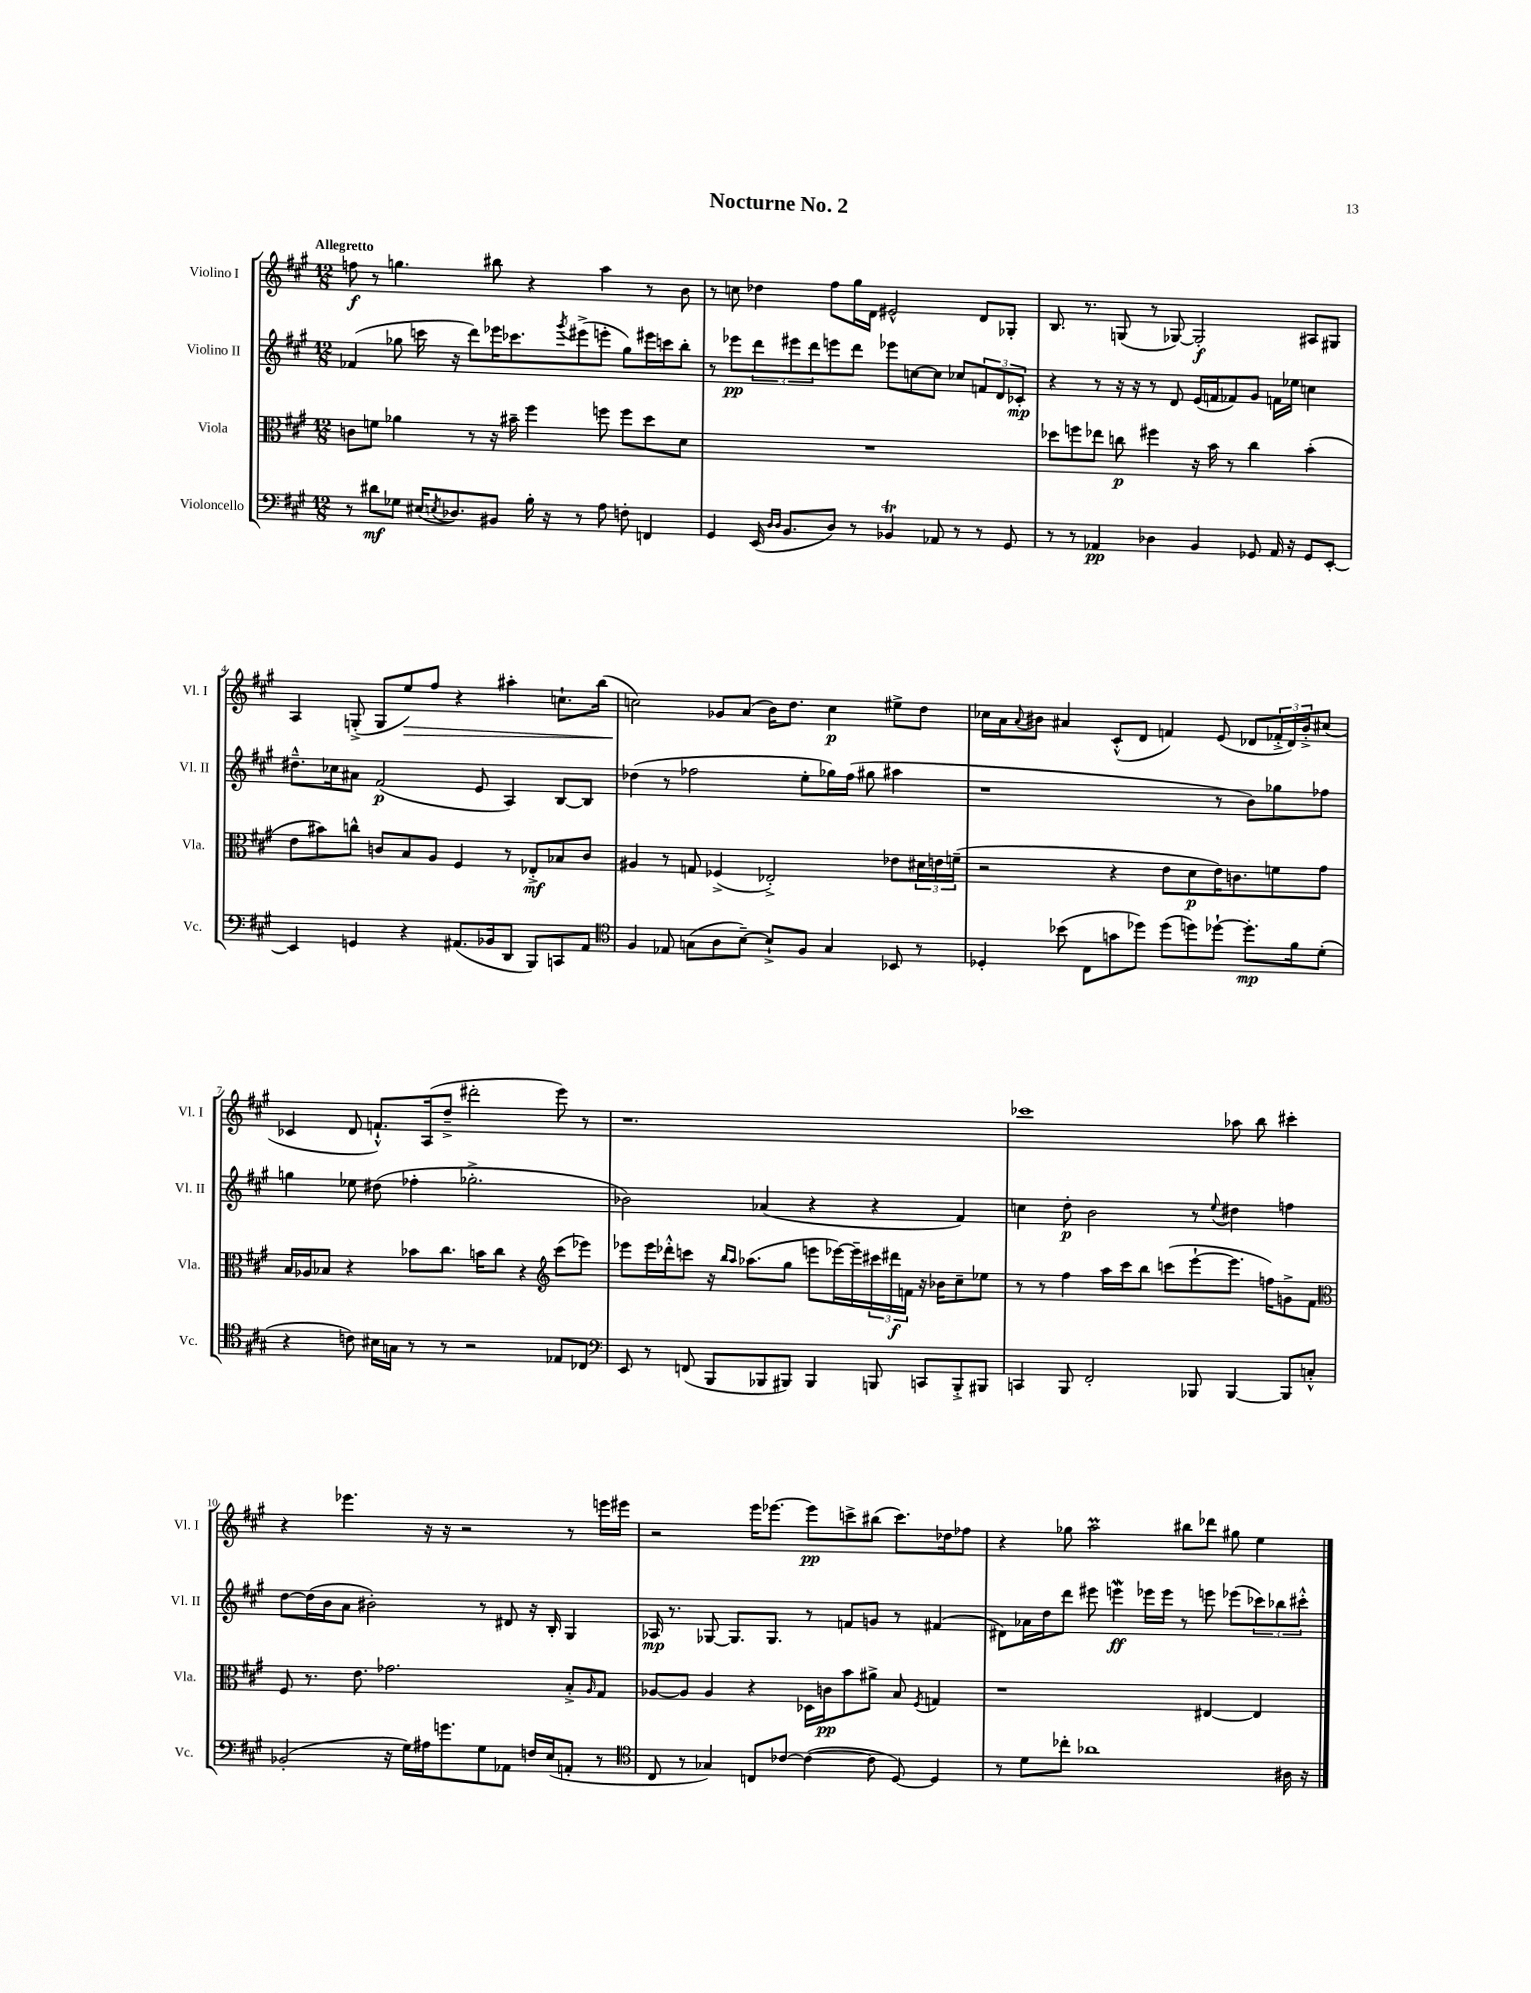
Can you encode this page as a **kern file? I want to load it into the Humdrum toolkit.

**kern	**dynam	**kern	**dynam	**kern	**dynam	**kern	**dynam
*part4	*part4	*part3	*part3	*part2	*part2	*part1	*part1
*staff4	*staff4	*staff3	*staff3	*staff2	*staff2	*staff1	*staff1
*I"Violoncello	*	*I"Viola	*	*I"Violino II	*	*I"Violino I	*
*I'Vc.	*	*I'Vla.	*	*I'Vl. II	*	*I'Vl. I	*
*clefF4	*	*clefC3	*	*clefG2	*	*clefG2	*
*k[f#c#g#]	*	*k[f#c#g#]	*	*k[f#c#g#]	*	*k[f#c#g#]	*
*M12/8	*	*M12/8	*	*M12/8	*	*M12/8	*
=1	=1	=1	=1	=1	=1	=1	=1
!	!	!	!	!	!	!LO:TX:a:B:t=Allegretto	!
8r	.	8cn\L	.	(4f-X/	.	8ffn\	f
8d#X\L	mf	8fn\J	.	.	.	8r	.
8G-X\J	.	4a-X\	.	8gg-X\	.	4.ggn\	.
(16E#X/KL	.	.	.	16cccn\	.	.	.
8qEn/	.	.	.	.	.	.	.
8.D-X/)	.	.	.	16r	.	.	.
.	.	8r	.	8ddd\L)	.	.	.
8BB#X/J	.	16r	.	16eee-X\K	.	8bb#X\	.
.	.	16b#X~\	.	8.ccc-X\	.	.	.
16B'\	.	4ff#\	.	.	.	4r	.
16r	.	.	.	.	.	.	.
.	.	.	.	8qggg#/	.	.	.
8r	.	.	.	(8eee#X^\	.	.	.
8A\	.	8ffn\	.	8eeen'\J	.	4aa\	.
8Fn'\	.	8ff\L	.	8gg-\L)	.	.	.
4FFn/	.	8dd\	.	16eee#X\L	.	8r	.
.	.	.	.	16cccn\J	.	.	.
.	.	8d\J	.	8bb'\J	.	8b\	.
=2	=2	=2	=2	=2	=2	=2	=2
4GG#/	.	1.r	.	8r	.	8r	.
.	.	.	.	8eee-X\L	pp	8ccn\	.
(16EE/	.	.	.	12ddd\	.	4dd-X\	.
16qqD/LL	.	.	.	.	.	.	.
16qqD/JJ	.	.	.	.	.	.	.
8.BB/L	.	.	.	.	.	.	.
.	.	.	.	12eee#X\	.	.	.
.	.	.	.	12ddd\	.	.	.
8D/J)	.	.	.	8eeen\	.	8ff#\L	.
8r	.	.	.	8ddd\J	.	16gg#\L	.
.	.	.	.	.	.	16d\JJ	.
4BB-XT/	.	.	.	8eee-X\L	.	2e#X^^/	.
.	.	.	.	[8ccn\	.	.	.
8AA-X/	.	.	.	8cc\J]	.	.	.
8r	.	.	.	8cc-X/L	.	.	.
8r	.	.	.	12fn/	.	8d/L	.
.	.	.	.	12d/	.	.	.
8GG#/	.	.	.	.	.	8G-X'/J	.
.	.	.	.	12c-X'/J	mp	.	.
=3	=3	=3	=3	=3	=3	=3	=3
8r	.	8dd-X\L	.	4r	.	8.B/	.
8r	.	8ffn\	.	.	.	.	.
.	.	.	.	.	.	8.r	.
4AA-X/	pp	8ee-X\J	.	8r	.	.	.
.	.	8ccn\	p	16r	.	(8Gn/	.
.	.	.	.	16r	.	.	.
4D-X\	.	4ff#X\	.	8r	.	8r	.
.	.	.	.	8d/	.	[8G-X/)	.
4BB/	.	16r	.	(16e/LL	.	2G-'/]	f
.	.	16b\	.	16fn/J	.	.	.
.	.	8r	.	8f-X/)	.	.	.
8GG-X/	.	4cc\	.	8g#/J	.	.	.
16AA-/	.	.	.	16fn\LL	.	.	.
16r	.	.	.	16ee-X\JJ	.	.	.
8GG-/L	.	(4b'\	.	4ccn\	.	8A#X/L	.
[8EE'/J	.	.	.	.	.	8G#X/J	.
!!LO:LB:g=z
=4	=4	=4	=4	=4	=4	=4	=4
4EE/]	.	8e\L	.	8.dd#X~^^\L	.	4A/	.
.	.	8b#X\)	.	.	.	.	.
.	.	.	.	16cc-X\k	.	.	.
4GGn/	.	8ccn^^\J	.	8a#X\J	.	(8Gn'^/	.
.	.	8cn/L	.	(2f#/	p	8G/L	.
!	!	!	!	!	!	!	!LO:HP:b
4r	.	8B/	.	.	.	8ee/)	>
.	.	8A/J	.	.	.	8ff#/J	.
(8.AA#X/L	.	4F#/	.	.	.	4r	.
.	.	.	.	8e/	.	.	.
16BB-X/k	.	.	.	.	.	.	.
8DD/J	.	8r	.	4A/)	.	4aa#X'\	.
8BBB/L)	.	8E-X'^/L	mf	.	.	.	.
8CCn/	.	8B-X/	.	[8B/L	.	8.ccn`\L	.
8AA#/J	.	8c/J	.	8B/J]	.	.	.
.	.	.	.	.	.	(16bb\Jk	.
=5	=5	=5	=5	=5	=5	=5	=5
*clefC4	*	*	*	*	*	*	*
4F#/	.	4A#X/	.	(4dd-X\	.	2ccn\)	.
8E-X/	.	8r	.	8r	.	.	.
(8Gn\L	.	8Gn/	.	2ff-X\	.	.	.
8A\	.	(4F-X^/	.	.	.	8g-X/L	]
[8B~\J)	.	.	.	.	.	(8a/J	.
8B`^/L]	.	2E-X'^/)	.	.	.	16b\KL)	.
.	.	.	.	.	.	8.dd\J	.
8F#/J	.	.	.	8ee'\L	.	.	.
4G/	.	.	.	16gg-X\L)	.	4cc\	p
.	.	.	.	(16ff-\JJ	.	.	.
.	.	.	.	8gg#X\	.	.	.
8BB-X/	.	8e-X\L	.	4aa#X\	.	8ee#X^\L	.
8r	.	24d#X\L	.	.	.	8dd\J	.
.	.	24en\	.	.	.	.	.
.	.	(24fn~\JJ	.	.	.	.	.
=6	=6	=6	=6	=6	=6	=6	=6
4D-X'/	.	2r	.	1r	.	16cc-X\LL	.
.	.	.	.	.	.	16a\J	.
.	.	.	.	.	.	8qqa/	.
.	.	.	.	.	.	8b#X\J	.
(8b-X\	.	.	.	.	.	4a#X/	.
8C#\L	.	.	.	.	.	.	.
8gn\	.	4r	.	.	.	(8c#'^^/L	.
8dd-X\J)	.	.	.	.	.	8d/J	.
(8dd-\L	.	8e\L	.	.	.	4fn/)	.
8ddn\)	.	8d\	p	.	.	.	.
[8dd-X`\J	.	16e\K)	.	8r	.	(8e/	.
.	.	8.cn\	.	.	.	.	.
8.dd-'\L]	mp	.	.	8b\L)	.	8d-X/L	.
.	.	8fn\	.	8gg-X\	.	24f-X'^/L	.
.	.	.	.	.	.	24d-/)	.
16f#\k	.	.	.	.	.	.	.
.	.	.	.	.	.	24b#'^/J	.
(8d'\J	.	8g#\J	.	8ff-X\J	.	(8cc#X/J	.
!!LO:LB:g=z
=7	=7	=7	=7	=7	=7	=7	=7
4r	.	16B/LL	.	4ggn\	.	4c-X/	.
.	.	16A-X/J	.	.	.	.	.
.	.	8B-X/J	.	.	.	.	.
8cn\)	.	4r	.	8ee-X\	.	8d/	.
16B#X\LL	.	.	.	(8dd#X\	.	8.fn`^^/L)	.
16Gn\JJ	.	.	.	.	.	.	.
8r	.	8b-X\L	.	4ff-X'\	.	.	.
.	.	.	.	.	.	(16A/k	.
8r	.	8.cc#\J	.	.	.	8dd~^/J	.
2r	.	.	.	2.gg-X'^\	.	2ddd#X'\	.
.	.	16bn\KL	.	.	.	.	.
.	.	8cc#\J	.	.	.	.	.
.	.	4r	.	.	.	.	.
*	*	*clefG2	*	*	*	*	*
8E-X/L	.	(8ccc#\L	.	.	.	8eee\)	.
8C-X/J	.	8eee-X\J)	.	.	.	8r	.
=8	=8	=8	=8	=8	=8	=8	=8
*clefF4	*	*	*	*	*	*	*
8EE/	.	8eee-X\L	.	2b-X\)	.	1.r	.
8r	.	16eee-\L	.	.	.	.	.
.	.	16ddd-X'^^\J	.	.	.	.	.
(8FFn/	.	8cccn\J	.	.	.	.	.
8BBB/L	.	16r	.	.	.	.	.
.	.	16qqbb/LL	.	.	.	.	.
.	.	16qqaa/JJ	.	.	.	.	.
.	.	(8.aa-X\L	.	.	.	.	.
8BBB-X/	.	.	.	(4a-X/	.	.	.
8BBB#X/J)	.	8gg#\J	.	.	.	.	.
4BBB#/	.	8eeen\L	.	4r	.	.	.
.	.	[16eee-X\L)	.	.	.	.	.
.	.	16eee-~\]	.	.	.	.	.
8BBBn/	.	24ccc#X\	.	4r	.	.	.
.	.	24ddd#X\	f	.	.	.	.
.	.	24fn\JJ	.	.	.	.	.
8CCn/L	.	16r	.	.	.	.	.
.	.	16b-X\KL	.	.	.	.	.
8BBB'^/	.	8cc#~\	.	4f#/)	.	.	.
8BBB#X/J	.	8ee-X\J	.	.	.	.	.
=9	=9	=9	=9	=9	=9	=9	=9
4CCn/	.	8r	.	4ccn\	.	1ccc-X	.
.	.	8r	.	.	.	.	.
8BBB/	.	4ff#\	.	8dd'\	p	.	.
2FF#'/	.	.	.	2b\	.	.	.
.	.	16aa\LL	.	.	.	.	.
.	.	16ccc#\J	.	.	.	.	.
.	.	8bb\J	.	.	.	.	.
.	.	(8cccn\L	.	.	.	.	.
8BBB-X/	.	[8eee`\	.	8r	.	.	.
.	.	.	.	8qqee/	.	.	.
[4BBB-/	.	8.eee\J]	.	4dd#X\	.	8aa-X\	.
.	.	.	.	.	.	8bb\	.
.	.	16ffn\KL)	.	.	.	.	.
8BBB-/L]	.	8gn^\	.	4ffn\	.	4ccc#X'\	.
8Cn'^^/J	.	8f#\J	.	.	.	.	.
!!LO:LB:g=z
=10	=10	=10	=10	=10	=10	=10	=10
*	*	*clefC3	*	*	*	*	*
(2BB-X'/	.	8F#/	.	[8dd\L	.	4r	.
.	.	8.r	.	(16dd\L]	.	.	.
.	.	.	.	16b\J	.	.	.
.	.	.	.	8a\J	.	4.eee-X\	.
.	.	8.e\	.	.	.	.	.
.	.	.	.	2b#X'\)	.	.	.
16r	.	2.g-X\	.	.	.	.	.
16G#\LL)	.	.	.	.	.	.	.
16A#X\J	.	.	.	.	.	16r	.
8.gn\	.	.	.	.	.	16r	.
.	.	.	.	.	.	2r	.
8G#\	.	.	.	8r	.	.	.
8AA-X\J	.	.	.	8d#X/	.	.	.
16Fn/LL	.	.	.	16r	.	.	.
(16E/J	.	.	.	16B'/	.	.	.
8AAn'/J	.	8B'^/L	.	4G#/	.	8r	.
.	.	16qqA/	.	.	.	.	.
8r	.	8G#/J	.	.	.	16eeen\LL	.
.	.	.	.	.	.	16eee#X\JJ	.
=11	=11	=11	=11	=11	=11	=11	=11
*clefC4	*	*	*	*	*	*	*
8C#/	.	[8A-X/L	.	16A-X/	mp	2r	.
.	.	.	.	8.r	.	.	.
8r	.	8A-/J]	.	.	.	.	.
4G-X/)	.	4A-/	.	[8G-X/	.	.	.
.	.	.	.	8.G-/L]	.	.	.
8Cn/L	.	4r	.	.	.	16eee\KL	.
.	.	.	.	8.G-/J	.	[8.eee-X\J	.
[8c-X/J	.	.	.	.	.	.	.
(4c-\_	.	16D-X\LL	.	8r	.	8eee-\L]	pp
.	.	16cn\J	pp	.	.	.	.
.	.	8b\	.	8fn/L	.	8cccn^\	.
8c-\]	.	8a#X^\J	.	8gn/J	.	(8bb#X\J	.
[8D/)	.	8B/	.	8r	.	8.ccc\L)	.
.	.	8qF#/	.	.	.	.	.
4D/]	.	4Gn/	.	(4f#X/	.	.	.
.	.	.	.	.	.	16dd-X\k	.
.	.	.	.	.	.	8ff-X\J	.
=12	=12	=12	=12	=12	=12	=12	=12
8r	.	1r	.	8d#X\L)	.	4r	.
8d\L	.	.	.	16a-X\L	.	.	.
.	.	.	.	16dd\J	.	.	.
8cc-X'\J	.	.	.	8ddd\J	.	8gg-X\	.
1a-X	.	.	.	8eee#X\	.	2aaM\	.
.	.	.	.	4eeenW\	ff	.	.
.	.	.	.	16eee-X\LL	.	.	.
.	.	.	.	16eee-\JJ	.	.	.
.	.	.	.	8r	.	8bb#X\L	.
.	.	[4E#X/	.	8eeen\	.	8ddd-X\J	.
.	.	.	.	(8eee-X\L	.	8gg#X\	.
.	.	4E#/]	.	12ccc-X\)	.	4ee\	.
.	.	.	.	12bb-X\	.	.	.
16A#X\	.	.	.	.	.	.	.
.	.	.	.	12ccc#X'^^\J	.	.	.
16r	.	.	.	.	.	.	.
==	==	==	==	==	==	==	==
*-	*-	*-	*-	*-	*-	*-	*-
